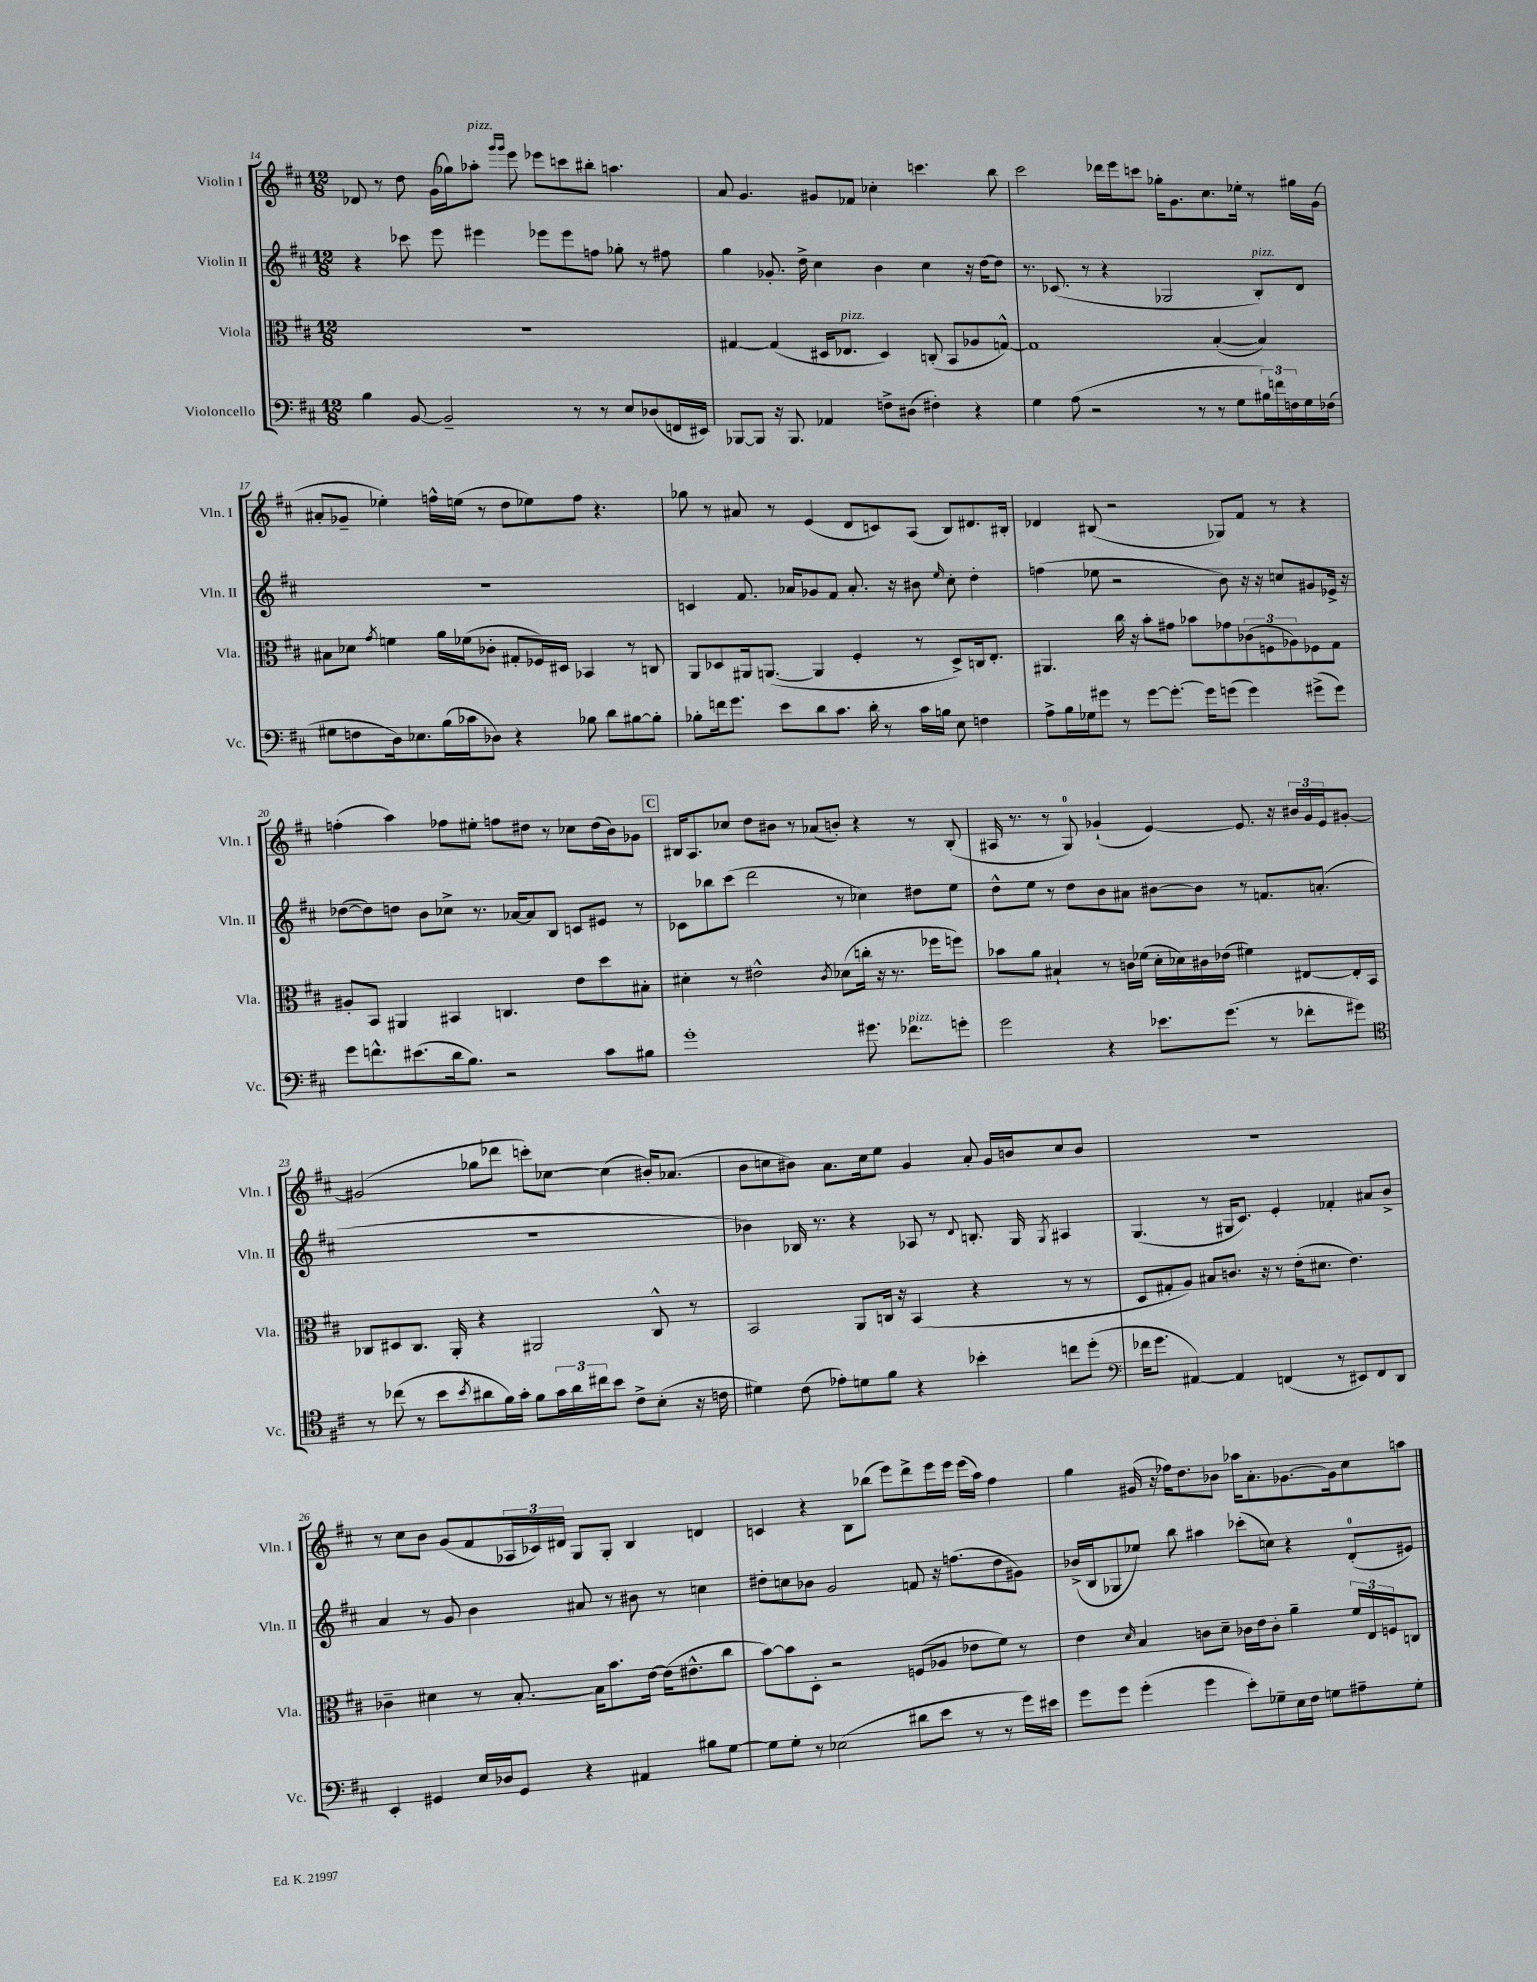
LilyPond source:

<<
\new StaffGroup <<
\new Staff = "s0" \with { instrumentName = "Violin I" shortInstrumentName = "Vln. I" } {
    \clef treble \key d \major \numericTimeSignature \time 12/8
    des'8 r8 d''8 g'16( ges''16) aes''8-.^\markup { \italic "pizz." } \grace { g'''16 g'''16 } e'''8 ees'''8 c'''8 bis''8-. a''4. |
    a'8 g'4. gis'8 fes'8 ces''4-. c'''4. b''8 |
    cis'''2 des'''16 e'''16 c'''8 ges''16-. g'8. cis''8. ees''16-. r8 gis''16 g'16( |
    ais'8-. ges'8-- ees''4-.) f''16-^ e''16( r8 d''8 ees''8) f''8 r4. |
    ges''8 r8 ais'8 r8 e'4( d'8 c'8) a8( b8) dis'8. bis16-. |
    des'4 bis8( r2 ges8) fis'8 r8 r4 |
    f''4-.( a''4) fes''8 eis''8-. f''8 dis''8 r8 ces''8 dis''16( b'16) ges'8 |
    \mark \markup { \box "C" } bis16 a8. ces''8 d''8 bis'8 r8 aes'8( b'8-.) r4 r8 bis8-.( |
    ais16 r8. r8 g8-0) ges'4-!( e'4~) e'8. r16 \tuplet 3/2 { bis'16 ges'16 e'16 } gis'8~-. |
    gis'2( ges''8 des'''8 c'''8-.) ces''8~ ces''4( bis'16-.) aes'8.( |
    b'8 c''8 bis'8) a'8. c''16 e''8 g'4 a'8-. g'16 b'16 c''8 b'8 |
    R1. |
    r8 cis''8 b'8 g'8( fis'8 \tuplet 3/2 { aes16 ces'16) dis'16 } g8 g8-. b4 d'4 |
    c'4 r4 b8 bes''8( e'''8) d'''8-> e'''16 e'''16 e'''16( a''16) fis''4 |
    g''4 gis'16( r16 fes''16) d''8. bes'8 aes''16 a'8.-. ges'8.~ ges'16 cis''8 a''8 \bar "|." |
}
\new Staff = "s1" \with { instrumentName = "Violin II" shortInstrumentName = "Vln. II" } {
    \clef treble \key d \major \numericTimeSignature \time 12/8
    r4 ces'''8 e'''8 eis'''4 ees'''8 ees'''8 f''8 ges''8-. r8 fis''8 |
    g''4 ges'8.-. d''16-> cis''4 b'4 cis''4 r16 d''16~ d''8 |
    r8. ces'8.( r8 r4 ges2 b8-.^\markup { \italic "pizz." }) d'8 |
    R1. |
    c'4 fis'8. aes'16 ges'8 fis'8 aes'8.-. r16 bis'8 \grace { e''16 } cis''8-. d''4-. |
    f''4( ees''8 r2 b'8) r16 r16 c''8 gis'8 ees'16-> r16 |
    des''8~( des''8) d''8 b'8 ces''8-> r8. aes'16~ aes'8 b8 c'8 eis'8 r8 |
    \mark \markup { \box "C" } ces'8 bes''8 cis'''8( d'''2 r8 ces''4) dis''8 e''8 |
    d''8-^ e''8 r8 d''8 b'8 ais'8 bis'8~ bis'8 r8 f'8. a'8.-.( |
    R1. |
    bes'4) bes16 r8. r4 aes8 r8 \appoggiatura { d'8 } b8.-. g16 \acciaccatura { g8 } ais4 |
    g4.( r8 gis16 cis'8.) e'4-. fes'4-. ais'8 b'8-> |
    a'4 r8 g'8 b'4 ais'8 r8 bis'8 r8 c''4 |
    dis''8-. c''8 bes'8 g'2 f'8 r16 f''8.( dis''8 gis'8) |
    bes'16->( b16 ges8 ees''8) b''8 ais''4 ces'''8-.( c''8) r4 d'8-0-.( eis'8) \bar "|." |
}
\new Staff = "s2" \with { instrumentName = "Viola" shortInstrumentName = "Vla." } {
    \clef alto \key d \major \numericTimeSignature \time 12/8
    R1. |
    gis4~ gis4( dis16 ees8.^\markup { \italic "pizz." } dis4) c8-.( b,8 aes8 g8~-^) |
    g1 b4~-.( b4) |
    bis8 des'8 \acciaccatura { g'8 } f'4 a'16 fes'16( ces'8-. gis8-. fes16) dis16 bes,4 r8 c8 |
    a,8 des8 ais,16 a,8.~( a,4 fis4-. r8 des8->) c16 e8.-. |
    ais,4. cis''16 r16 b'8-. gis'8 bes'8 ges'8 \tuplet 3/2 { ces'8( f8 aes8) } fes8 g8 |
    ais8-. b,8 ais,4 bis,4 c4. e'8 d''8 bis8-. |
    \mark \markup { \box "C" } dis'4-. r8 eis'2-^ \acciaccatura { cis'8 } des'8( c''16-. r16 r8. fes''16 f''8) |
    bes'8 a'8 bis4-! r8 c'16 fes'16( d'16-. des'16) cis'16 ees'16( fis'4) eis8~ eis16-. b,16 |
    ces8 dis8 ces8. a,16-. r4 ais,2 ces8-^ r8 |
    b,2 a,8 c16 r16 b,4( r4 r8 r8 |
    d8 gis8-. a8) bis8 c'8. r16 r8 e'16-.( dis'8. e'4.) |
    ces'4-- dis'4 r8 b8.~-. b16 b'8. e'16~ e'16( eis'8.-^ cis''8 |
    b'8~) b'8 d8-. r2 f8( aes8 ees'8 fis'8) r8 |
    e'4 \grace { d'16 } b4 c'8 d'8-- ces'16 e'16 ces'8-. a'4-- \tuplet 3/2 { fis'16 e16 f16 } c8 \bar "|." |
}
\new Staff = "s3" \with { instrumentName = "Violoncello" shortInstrumentName = "Vc." } {
    \clef bass \key d \major \numericTimeSignature \time 12/8
    b4 b,8~ b,2-- r8 r8 e8 des8( f,16 eis,16) |
    bes,,8~ bes,,8 r16 bes,,8. aes,4 f8-> dis8( fis4-.) r4 |
    g4 a8( r2 r8 r8 g8 \tuplet 3/2 { bis16) f'16 f16 } g16 fes16( |
    gis8 f8 d16) ees8. b16( ces'16 des8) r4 bes8 d'8 bis8~ bis8-. |
    bes8-. f'16 g'8. e'8 d'8 cis'8. d'16-. r8 cis'16 b16 e8 f4 |
    a8-> b16 ges16 gis'8 r8 gis'8~ gis'8.~-. gis'16 g'8( g'4) gis'8->( gis'8) |
    g'8 f'8.-^ eis'8.( d'16 b8.) r2 cis'8 bis8 |
    \mark \markup { \box "C" } g'1-. gis'8. fes'8.^\markup { \italic "pizz." } g'8-. |
    g'2 r4 ees'8. g'8.( r8 fes'8-. gis'8) |
    \clef tenor r8 ces''8( r8 b'8 \acciaccatura { b'8 } ais'8 fis'16) g'16-. fis'8 \tuplet 3/2 { g'16 ais'16 cis''16 } b'8 cis'8-> b8-.( r16 c'16 |
    dis'4) cis'8( ees'8-.) d'8 fis'8 r4 bes'4-. c''8 d''8-.( |
    \clef bass fes'16 g'8. ais,4~) ais,4 f,4( r8 eis,8) f,8 d,8 |
    e,4-. gis,4 e16 des16 gis,8 r4 ais,4 bis8 g8~ |
    g8 g8-. r8 ees2( dis'8 e'8 r8 r8 g'16) eis'16 |
    g'8 g'8 g'4-.( g'4 e'8-.) ges8-- e16 fis16 g8 ais8-- g8-. \bar "|." |
}
>>
>>
\layout { \context { \Score currentBarNumber = #14 } }
